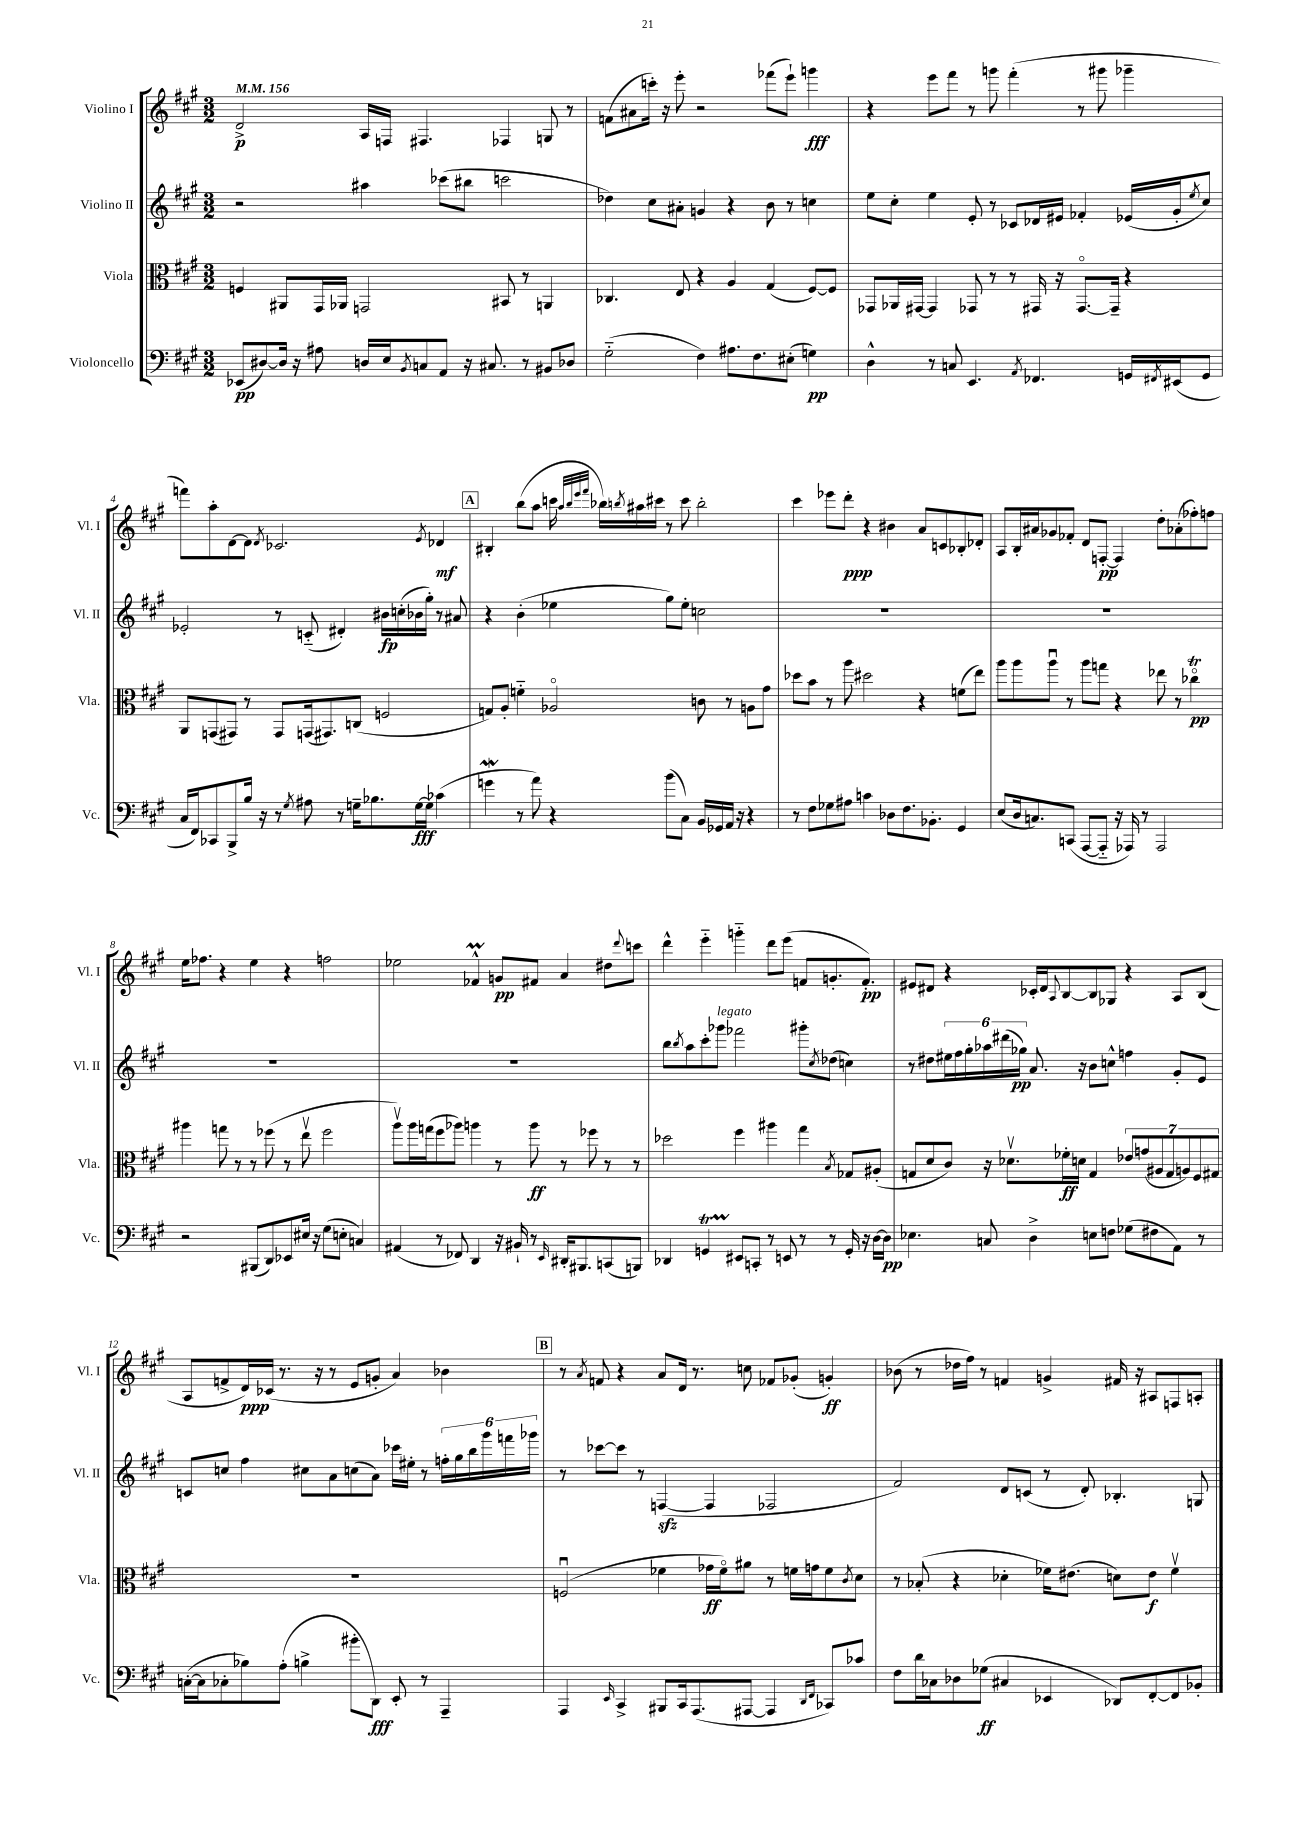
<<
\new StaffGroup <<
\new Staff = "s0" \with { instrumentName = "Violino I" shortInstrumentName = "Vl. I" } {
    \clef treble \key a \major \numericTimeSignature \time 3/2 \tempo 4 = 156
    d'2->\p a16 f16 fis4. fes4 g8 r8 |
    f'8( ais'8 c'''16-.) r16 e'''8-. r2 fes'''8( e'''8-!) g'''4\fff |
    r4 e'''8 fis'''8 r8 g'''8 fis'''4-.( r8 gis'''8 ges'''4-- |
    f'''8) a''8-. d'8~ d'8 \acciaccatura { d'8 } ces'2. \acciaccatura { e'8 } des'4\mf |
    \mark \markup { \box "A" } bis4-. b''8( a''8 c'''16 \grace { a''32 b''32 e'''32 fis'''32 } bes''16) \acciaccatura { b''8 } ais''16 cis'''16 r8 cis'''8 b''2-. |
    cis'''4 ees'''8 d'''8-.\ppp r4 bis'4 a'8 c'8 bes8-. des'8-. |
    a8 b16-. ais'16 ges'8 fes'8-. d'8 f8~-.\pp f4 d''8-. aes'8-.( fes''8-.) f''8 |
    e''16 fes''8. r4 e''4 r4 f''2 |
    ees''2 fes'4-^\prall g'8\pp fis'8 a'4 dis''8 \appoggiatura { d'''8 } c'''8 |
    d'''4-^ e'''4-_ g'''4-_ d'''8 e'''8( f'8 g'8.-. f'8.-.\pp) |
    eis'8 dis'8 r4 ces'16-. dis'16 \appoggiatura { a8 } b8~ b8 ges8 r4 a8 b8( |
    a8 f'8-> d'16\ppp) ces'16( r8. r16 r8 e'8 g'8-. a'4) bes'4 |
    \mark \markup { \box "B" } r8 \acciaccatura { a'8 } f'8 r4 a'8 d'16 r8. c''8 fes'8 ges'8-.( g'4-.\ff) |
    bes'8( r8 des''16 fis''16) r8 f'4 g'4-> fis'16 r16 ais8 f8 a8-. \bar "|." |
}
\new Staff = "s1" \with { instrumentName = "Violino II" shortInstrumentName = "Vl. II" } {
    \clef treble \key a \major \numericTimeSignature \time 3/2
    r2 ais''4 ces'''8( bis''8 c'''2 |
    des''4) cis''8 ais'8-. g'4 r4 b'8 r8 c''4 |
    e''8 cis''8-. e''4 e'8-. r8 ces'8 des'16 eis'16 fes'4-. ees'16( gis'16-. \acciaccatura { e''8 } cis''8) |
    ees'2-. r8 c'8-_( dis'4-.) bis'16\fp c''16-.( bes'16 gis''16-.) r8 ais'8 |
    \mark \markup { \box "A" } r4 b'4-.( ees''4 gis''8) ees''8-. c''2 |
    R1. |
    R1. |
    R1. |
    R1. |
    b''8 \acciaccatura { b''8 } a''8 cis'''8-. ges'''8^\markup { \italic "legato" } fes'''2 gis'''8-. \acciaccatura { cis''8 } des''8( c''4) |
    r8 dis''8 \tuplet 6/4 { eis''16 fis''16 gis''16-. aes''16 dis'''16( ges''16\pp) } a'8. r16 b'8 c''8-^ f''4 gis'8-. e'8 |
    c'8 c''8 fis''4 cis''8 a'8 c''8( a'8) ces'''16 eis''16-. r8 \tuplet 6/4 { f''16-. gis''16 b''16 gis'''16 f'''16 ges'''16 } |
    \mark \markup { \box "B" } r8 ces'''8~ ces'''8 r8 f4~\sfz( f4 fes2 |
    fis'2) d'8 c'8( r8 d'8-.) bes4.-. g8 \bar "|." |
}
\new Staff = "s2" \with { instrumentName = "Viola" shortInstrumentName = "Vla." } {
    \clef alto \key a \major \numericTimeSignature \time 3/2
    f4 ais,8 gis,16 aes,16 g,2 bis,8 r8 a,4 |
    ces4. e8 r4 a4 gis4( fis8~) fis8 |
    ges,8 aes,16 gis,16~ gis,4 ges,8 r8 r8 gis,16 r16 gis,8.~\flageolet gis,16-- r4 |
    a,8 g,8( gis,8) r8 gis,8 g,16( gis,8.) c8( f2 |
    \mark \markup { \box "A" } g8) a8-. f'4-_ aes2\flageolet c'8 r8 a8 gis'8 |
    des''8 b'8 r8 a''8 dis''2 r4 f'8( e''8) |
    a''8 a''8 a''8\downbow r8 a''8 g''8 r4 ees''8 r8 ces''4\flageolet\trill\pp |
    ais''4 g''8 r8 r8 fes''8( r8 e''8\upbow fes''2 |
    a''8\upbow) a''16 g''16( fis''8 aes''8) a''4 r8 a''8\ff r8 fes''8 r8 r8 |
    des''2 fis''4 ais''4 gis''4 \acciaccatura { b8 } ges8 ais8-.( |
    g8 d'8 cis'8) r16 des'8.\upbow fes'16-.\ff d'16 g4 \tuplet 7/4 { ees'8 g'8( ais8 g8 a8) fis8 gis8 } |
    R1. |
    \mark \markup { \box "B" } f2\downbow( fes'4 ges'16\ff fes'16\flageolet) ais'8 r8 f'16 g'16 f'8 \acciaccatura { cis'8 } d'8 |
    r8 bes8-.( r4 des'4-. fes'16) eis'8.( d'8) eis'8\f fes'4\upbow \bar "|." |
}
\new Staff = "s3" \with { instrumentName = "Violoncello" shortInstrumentName = "Vc." } {
    \clef bass \key a \major \numericTimeSignature \time 3/2
    ees,8\pp( dis8~) dis16 r16 ais8 d16 e16 \acciaccatura { b,8 } c8 a,8 r16 cis8. r8 bis,8 des8 |
    gis2-_( fis4) ais8. fis8. eis8-.( g4\pp) |
    d4-^ r8 c8 e,4. \acciaccatura { a,8 } fes,4. g,16 \acciaccatura { fis,8 } eis,16( g,8 |
    cis16 fis,16) ces,8 b,,8-> b16 r16 r8 \acciaccatura { gis8 } ais8 r8 g16-- bes8. g16~\fff g16 ces'4( |
    \mark \markup { \box "A" } g'4\mordent r8 a'8) r4 b'8( cis8) b,16 ges,16 a,16 r16 r4 |
    r8 fis8 ges8 ais8 c'4 des8 fis8. bes,8.-. gis,4 |
    e8( d16 c8.) c,8( a,,8~ a,,8-_ r16 aes,,16) r8 aes,,2 |
    r2 bis,,8( d,8) ees,8 eis16 r16 gis8( e8-. c4) |
    ais,4( r8 fes,8) d,4 r16 bis,16-! r8 \grace { e,16 } dis,16-. bis,,8. c,8( b,,8) |
    des,4 g,4\startTrillSpan eis,8\stopTrillSpan c,8-. r8 e,8 r8 r8 g,16-. r16 d16~ d16\pp |
    ees4. c8 d4-> e8 f8 ges8( fis8 a,8) r8 |
    c16~-.( c16 ces8-. bes8) a8-.( b4-> bis'8-. d,8\fff) e,8-. r8 a,,4-- |
    \mark \markup { \box "B" } a,,4 \grace { e,16 } cis,4-> bis,,8 cis,16 a,,8.( ais,,8~ ais,,4 \grace { d,16 fis,16 } ces,8) ces'8 |
    fis8 d'16 ces16 des8 ges8\ff( cis4 ees,4 des,8) fis,8~-. fis,8 bes,8-. \bar "|." |
}
>>
>>
